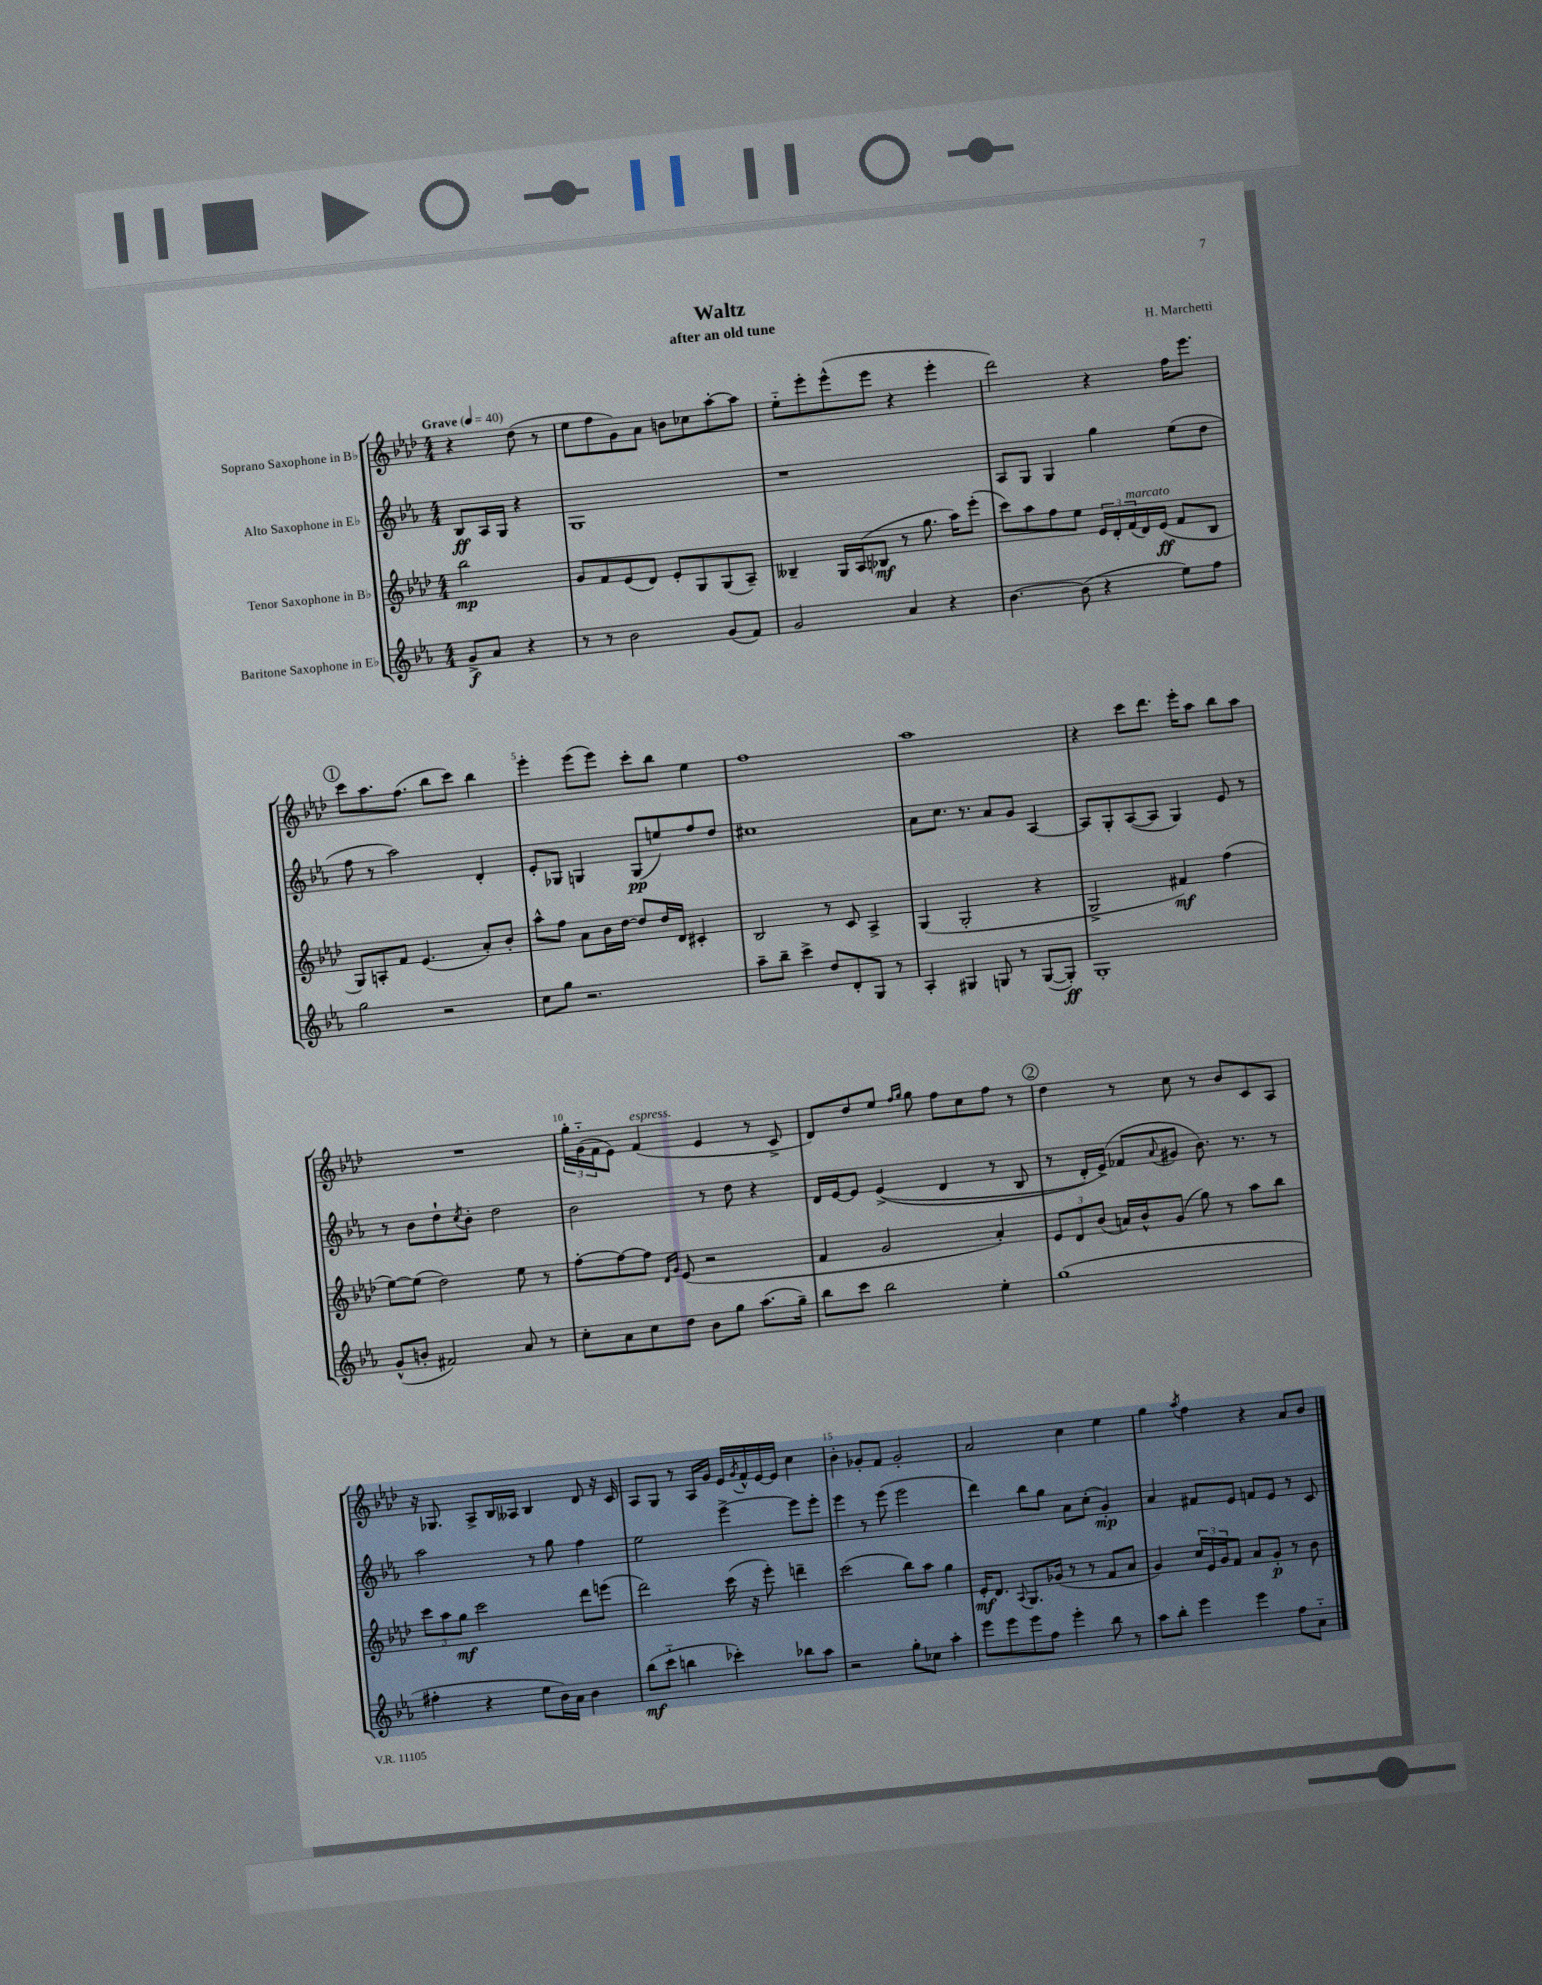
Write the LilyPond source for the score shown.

\header { title = "Waltz" composer = "H. Marchetti" subtitle = "after an old tune" }
<<
\new StaffGroup <<
\new Staff = "s0" \with { instrumentName = "Soprano Saxophone in Bb" } {
    \clef treble \key aes \major \numericTimeSignature \time 4/4 \partial 2 \tempo "Grave" 4 = 40
    r4 des''8( r8 |
    ees''8 f''8 g'8) aes'8 b'8 ces''8 aes''8~-. aes''8 |
    ees''8-_ ees'''8-. ees'''8-^( ees'''8 r4 ees'''4-. |
    des'''2) r4 f''16 ees'''8. |
    \mark \markup { \circle "1" } c'''8 aes''8. f''8.( bes''8 c'''8) bes''4 |
    ees'''4-. ees'''8( ees'''8) c'''8-. bes''8 ees''4 |
    f''1 |
    aes''1 |
    r4 c'''8 des'''8. ees'''16-. aes''8 bes''8 aes''8 |
    R1 |
    \tuplet 3/2 { g''16-. g'16-_( f'16 } ees'8) f'4^\markup { \italic "espress." }( ees'4 r8 c'8-> |
    des'8) des''8 ees''8 \grace { f''16 g''16 } g''8 f''8 c''8 f''8 r8 |
    \mark \markup { \circle "2" } des''4 r8 c''8 r8 bes'8 c'8 aes8 |
    r16 ges8. aes8-> bes16 aeses16 bes4 des'8 r16 c'16 |
    aes8 g8 r8 aes16 g'16 ees'16 \acciaccatura { g'8 } f'16-^ ees'16~ ees'16 c''4 |
    bes'4-. ges'8-. f'8 ges'2-. |
    aes'2 c''4 ees''4 |
    g''4 \acciaccatura { aes''8 } f''4 r4 aes'8 bes'8 \bar "|." |
}
\new Staff = "s1" \with { instrumentName = "Alto Saxophone in Eb" } {
    \clef treble \key ees \major \numericTimeSignature \time 4/4 \partial 2
    bes8\ff aes16 g16 r4 |
    g1 |
    r1 |
    aes8 g8 g4 g''4 ees''8( d''8 |
    \mark \markup { \circle "1" } f''8 r8 aes''2) d'4-. |
    ees'8-. ges8 g4 g8\pp( e''8) f''8 d''8 |
    cis''1 |
    aes'8 c''8. r8. aes'8 g'8 aes4~ |
    aes8 g8-. aes8~( aes8 g4) ees'8 r8 |
    r8 bes'8 d''8-! \acciaccatura { c''8 } bes'8-. d''2 |
    bes'2 r8 d''8 r4 |
    d'16 ees'16~ ees'8 ees'4->(\( d'4 r8 bes8 |
    \mark \markup { \circle "2" } r8 d'16-.) ees'16->(\) fes'8 \appoggiatura { aes'8 } gis'8 bes'8.) r8. r8 |
    aes''2 r8 g''8 f''4 |
    ees''2 ees'''4~-> ees'''8 ees'''8-. |
    ees'''4 r8 ees'''8( ees'''2 |
    d'''4) bes''8 g''8 aes'8 c''8-.( g'4-.\mp) |
    aes'4 fis'8 ees'8 f'8 ees'8 r8 c'8 \bar "|." |
}
\new Staff = "s2" \with { instrumentName = "Tenor Saxophone in Bb" } {
    \clef treble \key aes \major \numericTimeSignature \time 4/4 \partial 2
    bes''2\mp |
    g'8 f'8 ees'8( des'8) ees'8-. g8 g8( aes8--) |
    beses4-- g16 aes16( bes8\mf r8 g''8. aes''16) ees'''8-.( |
    c'''8) aes''8 f''8 ees''8 \tuplet 3/2 { ees'16 des'16-. f'16^\markup { \italic "marcato" }( } des'16) ees'16\ff( f'8 bes8 |
    \mark \markup { \circle "1" } g8) a8-. f'8 ees'4.( aes'8-.) bes'8-. |
    aes''8-^ f''8 aes'8 bes'16 des''16~ des''8 des''16 des'16 cis'4-. |
    bes2 r8 c'8 aes4-> |
    g4( g2-. r4 |
    g2-> fis'4\mf) f''4( |
    ees''8~) ees''8( des''2) ees''8 r8 |
    f''8~-. f''8~ f''8 \grace { des'16 g'16 } ees'8( r2 |
    f'4 g'2 aes'4-.) |
    \mark \markup { \circle "2" } \tuplet 3/2 { ees'8 des'8 bes'8( } a'16) bes'16-^ g'8( g''8) r8 aes''8 bes''8 |
    \tuplet 3/2 { c'''8 aes''8 g''8\mf } c'''2 des'''8 e'''8( |
    des'''2) c'''16( r16 ees'''8-.) d'''4-- |
    c'''2( bes''8) aes''8 g''4 |
    ees'16-.\mf des'8. \appoggiatura { aes8 } g8. ges'16( r8 r8 f'8 aes'8 |
    g'4) \tuplet 3/2 { c''16 ees'16 g'16 } f'8 aes'8 g'8-.\p r8 bes'8 \bar "|." |
}
\new Staff = "s3" \with { instrumentName = "Baritone Saxophone in Eb" } {
    \clef treble \key ees \major \numericTimeSignature \time 4/4 \partial 2
    g'8->\f aes'8 r4 |
    r8 r8 bes'2 g'8( f'8) |
    g'2 aes'4 r4 |
    bes'4.~ bes'8( r4 ees''8) f''8 |
    \mark \markup { \circle "1" } g''2 r2 |
    c''8 g''8 r2. |
    aes''8-- bes''8-- c'''4-> d''8 d'8-. g8 r8 |
    aes4-. gis4 g8 r8 g8~( g8-.\ff) |
    g1-. |
    g'8-^( b'8-. fis'2) aes'8 r8 |
    c''8-. aes'8 c''8 d''8 bes'8 g''8 aes''8.( g''16--) |
    bes''8 c'''8 bes''2 ees''4-. |
    \mark \markup { \circle "2" } g''1( |
    fis''4-. r4 ees''8 bes'16) aes'16 bes'4 |
    bes''8\mf( c'''8-_ b''4 ces'''4-.) bes''8 aes''8 |
    r2 g''8-. ces''8 aes''4-. |
    ees'''8 ees'''8 ees'''8 f''8 ees'''4-. bes''8 r8 |
    aes''8 bes''8-. ees'''4 ees'''4 f''8 aes'8-_ \bar "|." |
}
>>
>>
\layout { \context { \Score \override BarNumber.break-visibility = ##(#f #t #t) barNumberVisibility = #(every-nth-bar-number-visible 5) } }
